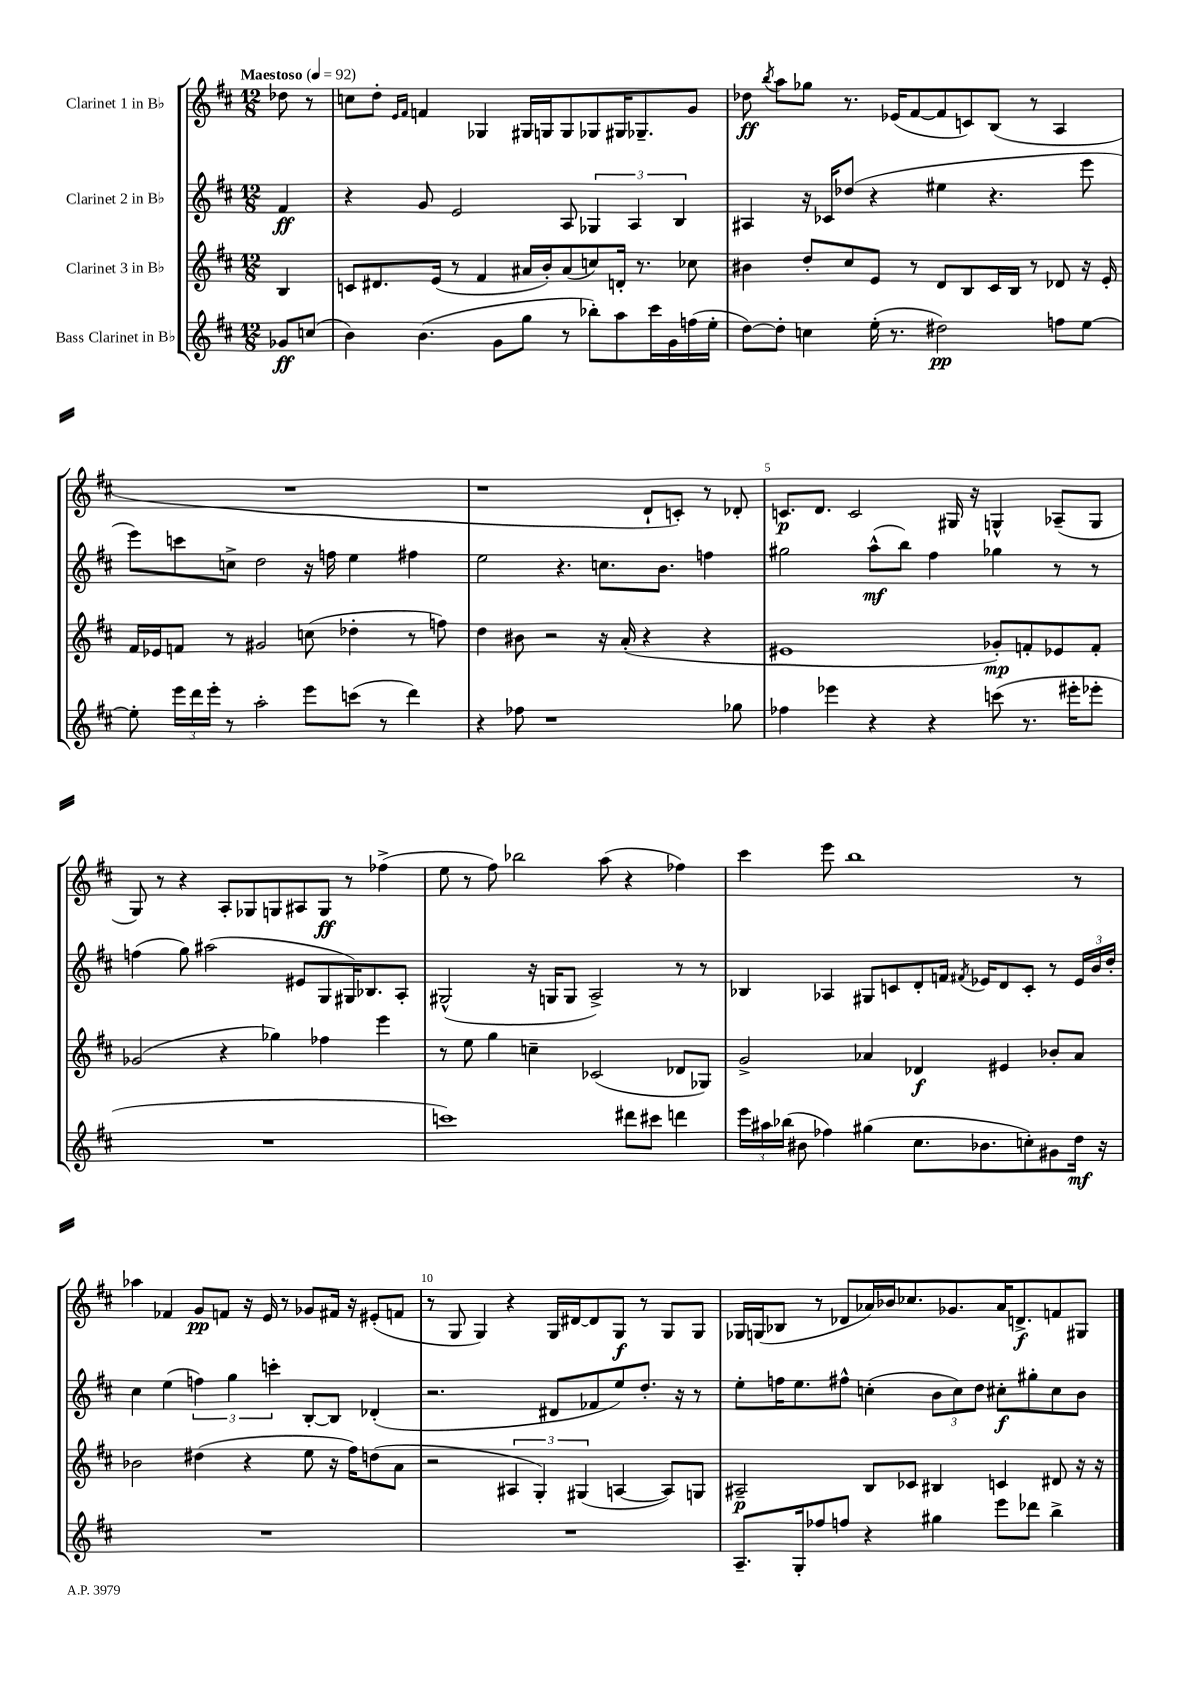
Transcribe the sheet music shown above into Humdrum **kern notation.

**kern	**dynam	**kern	**dynam	**kern	**dynam	**kern	**dynam
*part4	*part4	*part3	*part3	*part2	*part2	*part1	*part1
*staff4	*staff4	*staff3	*staff3	*staff2	*staff2	*staff1	*staff1
*I"Bass Clarinet in B♭	*	*I"Clarinet 3 in B♭	*	*I"Clarinet 2 in B♭	*	*I"Clarinet 1 in B♭	*
*clefG2	*	*clefG2	*	*clefG2	*	*clefG2	*
*k[f#c#]	*	*k[f#c#]	*	*k[f#c#]	*	*k[f#c#]	*
*M12/8	*	*M12/8	*	*M12/8	*	*M12/8	*
*MM92	*	*MM92	*	*MM92	*	*MM92	*
=	=	=	=	=	=	=	=
!	!	!	!	!	!	!LO:TX:a:B:t=Maestoso	!
8g-X/L	ff	4B/	.	4f#/	ff	8dd-X\	.
(8ccn/J	.	.	.	.	.	8r	.
=1	=1	=1	=1	=1	=1	=1	=1
4b\)	.	8cn/L	.	4r	.	8ccn\L	.
.	.	8.d#X/	.	.	.	8dd'\J	.
.	.	.	.	.	.	16qqe/LL	.
.	.	.	.	.	.	16qqf#/JJ	.
(4.b\	.	.	.	8g/	.	4fn/	.
.	.	(16e/Jk	.	.	.	.	.
.	.	8r	.	2e/	.	.	.
.	.	4f#/	.	.	.	4G-X/	.
8g\L	.	.	.	.	.	.	.
8gg\J	.	16a#X/LL	.	.	.	16G#X/LL	.
.	.	16b'/J)	.	.	.	16Gn/J	.
8r	.	(8a#/	.	8A/	.	8G/	.
8bb-X'\L)	.	8ccn/)	.	6G-X/	.	8G-X/	.
8aa\	.	16dn'/Jk	.	.	.	16G#X/K	.
.	.	.	.	6A/	.	.	.
.	.	8.r	.	.	.	8.G-X~/	.
16ccc#\L	.	.	.	.	.	.	.
16g\	.	.	.	.	.	.	.
.	.	.	.	6B/	.	.	.
(16ffn\	.	8cc-X\	.	.	.	8g/J	.
16ee'\JJ	.	.	.	.	.	.	.
=2	=2	=2	=2	=2	=2	=2	=2
[8dd\L)	.	4b#X\	.	4A#X/	.	8dd-X\	ff
.	.	.	.	.	.	8qbb/	.
8dd'\J]	.	.	.	.	.	8aa\L	.
4ccn\	.	8dd'/L	.	16r	.	8gg-X\J	.
.	.	.	.	16c-X/KL	.	.	.
.	.	8cc#/	.	(8dd-X/J	.	8.r	.
(16ee'\	.	8e/J	.	4r	.	.	.
8.r	.	.	.	.	.	(16e-X/KL	.
.	.	8r	.	.	.	[8f#/	.
2dd#X\)	pp	8d/L	.	4ee#X\	.	8f#/]	.
.	.	8B/	.	.	.	8cn/)	.
.	.	16c#/L	.	4.r	.	(8B/J	.
.	.	16B/JJ	.	.	.	.	.
.	.	8r	.	.	.	8r	.
8ffn\L	.	8d-X/	.	.	.	4A/	.
[8ee\J	.	16r	.	8eee\	.	.	.
.	.	16e'/	.	.	.	.	.
!!LO:LB:g=z
=3	=3	=3	=3	=3	=3	=3	=3
8ee'\]	.	16f#/LL	.	8eee\L)	.	1.r	.
.	.	16e-X/J	.	.	.	.	.
24eee\LL	.	8fn/J	.	8cccn\	.	.	.
24ddd\	.	.	.	.	.	.	.
24eee'\JJ	.	.	.	.	.	.	.
8r	.	8r	.	8ccn^\J	.	.	.
2aa'\	.	2g#X/	.	2dd\	.	.	.
8eee\L	.	(8ccn\	.	16r	.	.	.
.	.	.	.	16ffn\	.	.	.
(8cccn\J	.	4dd-X'\	.	4ee\	.	.	.
8r	.	.	.	.	.	.	.
4ddd\)	.	8r	.	4ff#X\	.	.	.
.	.	8ffn\)	.	.	.	.	.
=4	=4	=4	=4	=4	=4	=4	=4
4r	.	4dd\	.	2ee\	.	1r	.
8ff-X\	.	8b#X\	.	.	.	.	.
1r	.	2r	.	.	.	.	.
.	.	.	.	4.r	.	.	.
.	.	16r	.	8.ccn\L	.	.	.
.	.	(16a'/	.	.	.	.	.
.	.	4r	.	.	.	8d`/L	.
.	.	.	.	8.b\J	.	.	.
.	.	.	.	.	.	8cn'/J)	.
.	.	4r	.	4ffn\	.	8r	.
8gg-X\	.	.	.	.	.	8d-X'/	.
=5	=5	=5	=5	=5	=5	=5	=5
4ff-X\	.	1e#X	.	2gg#X\	.	8.cn/L	p
.	.	.	.	.	.	8.d/J	.
4eee-X\	.	.	.	.	.	.	.
.	.	.	.	.	.	2c/	.
4r	.	.	.	(8aa^^\L	mf	.	.
.	.	.	.	8bb\J)	.	.	.
4r	.	.	.	4ff#\	.	.	.
.	.	.	.	.	.	16G#X/	.
.	.	.	.	.	.	16r	.
(8cccn\	.	8g-X'/L)	mp	4gg-X\	.	4Gn^^/	.
8.r	.	8fn'/	.	.	.	.	.
.	.	8e-X/	.	8r	.	(8A-X~/L	.
16eee#X'\KL	.	.	.	.	.	.	.
8eee-X'\J	.	8f'/J	.	8r	.	8G/J	.
!!LO:LB:g=z
=6	=6	=6	=6	=6	=6	=6	=6
1.r	.	(2g-X/	.	(4ffn\	.	8G/)	.
.	.	.	.	.	.	8r	.
.	.	.	.	8gg\)	.	4r	.
.	.	.	.	(2aa#X\	.	.	.
.	.	4r	.	.	.	8A'/L	.
.	.	.	.	.	.	8G-X/	.
.	.	4gg-X\)	.	.	.	8Gn/	.
.	.	.	.	8e#X/L	.	8A#X/	.
.	.	4ff-X\	.	8G/	.	8G/J	ff
.	.	.	.	16G#X/K)	.	8r	.
.	.	.	.	8.B-X/	.	.	.
.	.	4eee\	.	.	.	(4ff-X^\	.
.	.	.	.	8A'/J	.	.	.
=7	=7	=7	=7	=7	=7	=7	=7
1cccn)	.	8r	.	(2G#X^^/	.	8ee\	.
.	.	8ee\	.	.	.	8r	.
.	.	4gg\	.	.	.	8ff#\)	.
.	.	.	.	.	.	2bb-X\	.
.	.	4ccn~\	.	16r	.	.	.
.	.	.	.	16Gn/KL	.	.	.
.	.	.	.	8G/J	.	.	.
.	.	(2c-X/	.	2A^/)	.	.	.
.	.	.	.	.	.	(8aa\	.
8ddd#X\L	.	.	.	.	.	4r	.
8ccc#X\J	.	.	.	.	.	.	.
4dddn\	.	8d-X/L	.	8r	.	4ff-X\)	.
.	.	8G-X/J)	.	8r	.	.	.
=8	=8	=8	=8	=8	=8	=8	=8
24eee\LL	.	2g^/	.	4B-X/	.	4ccc#\	.
24aa#X\	.	.	.	.	.	.	.
(24bb-X\JJ	.	.	.	.	.	.	.
8b#X\	.	.	.	.	.	.	.
4ff-X\)	.	.	.	4A-X/	.	8eee\	.
.	.	.	.	.	.	1bb	.
(4gg#X\	.	4a-X/	.	8G#X/L	.	.	.
.	.	.	.	8cn/	.	.	.
8.cc#\L	.	4d-X/	f	8d'/	.	.	.
.	.	.	.	16fn/Jk	.	.	.
.	.	.	.	8qf#X/	.	.	.
8.b-X\	.	.	.	16e-X/KL	.	.	.
.	.	4e#X/	.	8d/	.	.	.
8ccn'\)	.	.	.	8c'/J	.	.	.
8g#X\	.	8b-X'/L	.	8r	.	.	.
16dd\Jk	mf	8a-/J	.	24e-/LL	.	8r	.
.	.	.	.	24b/	.	.	.
16r	.	.	.	.	.	.	.
.	.	.	.	24dd'/JJ	.	.	.
!!LO:LB:g=z
=9	=9	=9	=9	=9	=9	=9	=9
1.r	.	2b-X\	.	4cc#\	.	4aa-X\	.
.	.	.	.	(4ee\	.	4f-X/	.
.	.	(4dd#X\	.	6ffn\)	.	8g/L	pp
.	.	.	.	.	.	8fn/J	.
.	.	.	.	6gg\	.	.	.
.	.	4r	.	.	.	16r	.
.	.	.	.	.	.	16e/	.
.	.	.	.	6cccn'\	.	.	.
.	.	.	.	.	.	8r	.
.	.	8ee\	.	[8B'/L	.	8g-X/L	.
.	.	16r	.	8B/J]	.	16f#X/Jk	.
.	.	16ff#\KL)	.	.	.	16r	.
.	.	(8ddn\	.	(4d-X'/	.	(8e#X'/L	.
.	.	8a\J	.	.	.	8fn/J	.
=10	=10	=10	=10	=10	=10	=10	=10
1.r	.	2r	.	2.r	.	8r	.
.	.	.	.	.	.	8G/	.
.	.	.	.	.	.	4G/)	.
.	.	6A#X/	.	.	.	4r	.
.	.	6G'/)	.	.	.	.	.
.	.	.	.	8d#X/L	.	16G/LL	.
.	.	.	.	.	.	[16d#X/J	.
.	.	(6G#X/	.	.	.	.	.
.	.	.	.	8f-X/	.	8d#/]	.
.	.	[4An/	.	8ee/)	.	8G/J	f
.	.	.	.	8.dd'/J	.	8r	.
.	.	8A/L])	.	.	.	8G/L	.
.	.	.	.	16r	.	.	.
.	.	8Gn/J	.	8r	.	8G/J	.
=11	=11	=11	=11	=11	=11	=11	=11
8.A~/L	.	2A#X~/	p	8ee'\L	.	16G-X/LL	.
.	.	.	.	.	.	(16Gn/J	.
.	.	.	.	16ffn\K	.	8B-X/J	.
16G'/k	.	.	.	8.ee\	.	.	.
8ff-X/	.	.	.	.	.	8r	.
8ffn/J	.	.	.	8ff#X^^\J	.	8d-X/L	.
4r	.	8B/L	.	(4ccn'\	.	16a-X/L)	.
.	.	.	.	.	.	16b-X/J	.
.	.	8c-X/J	.	.	.	8.cc-X/	.
4gg#X\	.	4B#X/	.	12b\L	.	.	.
.	.	.	.	.	.	8.g-X/	.
.	.	.	.	12cc\)	.	.	.
.	.	.	.	12dd\J	.	.	.
8eee\L	.	4cn/	.	8cc#X'\L	f	16a-/K	.
.	.	.	.	.	.	8.dn^/	f
8ddd-X\J	.	.	.	8gg#X'\	.	.	.
4bb^\	.	8d#X/	.	8cc#\	.	8fn/	.
.	.	16r	.	8b\J	.	8G#X/J	.
.	.	16r	.	.	.	.	.
==	==	==	==	==	==	==	==
*-	*-	*-	*-	*-	*-	*-	*-
